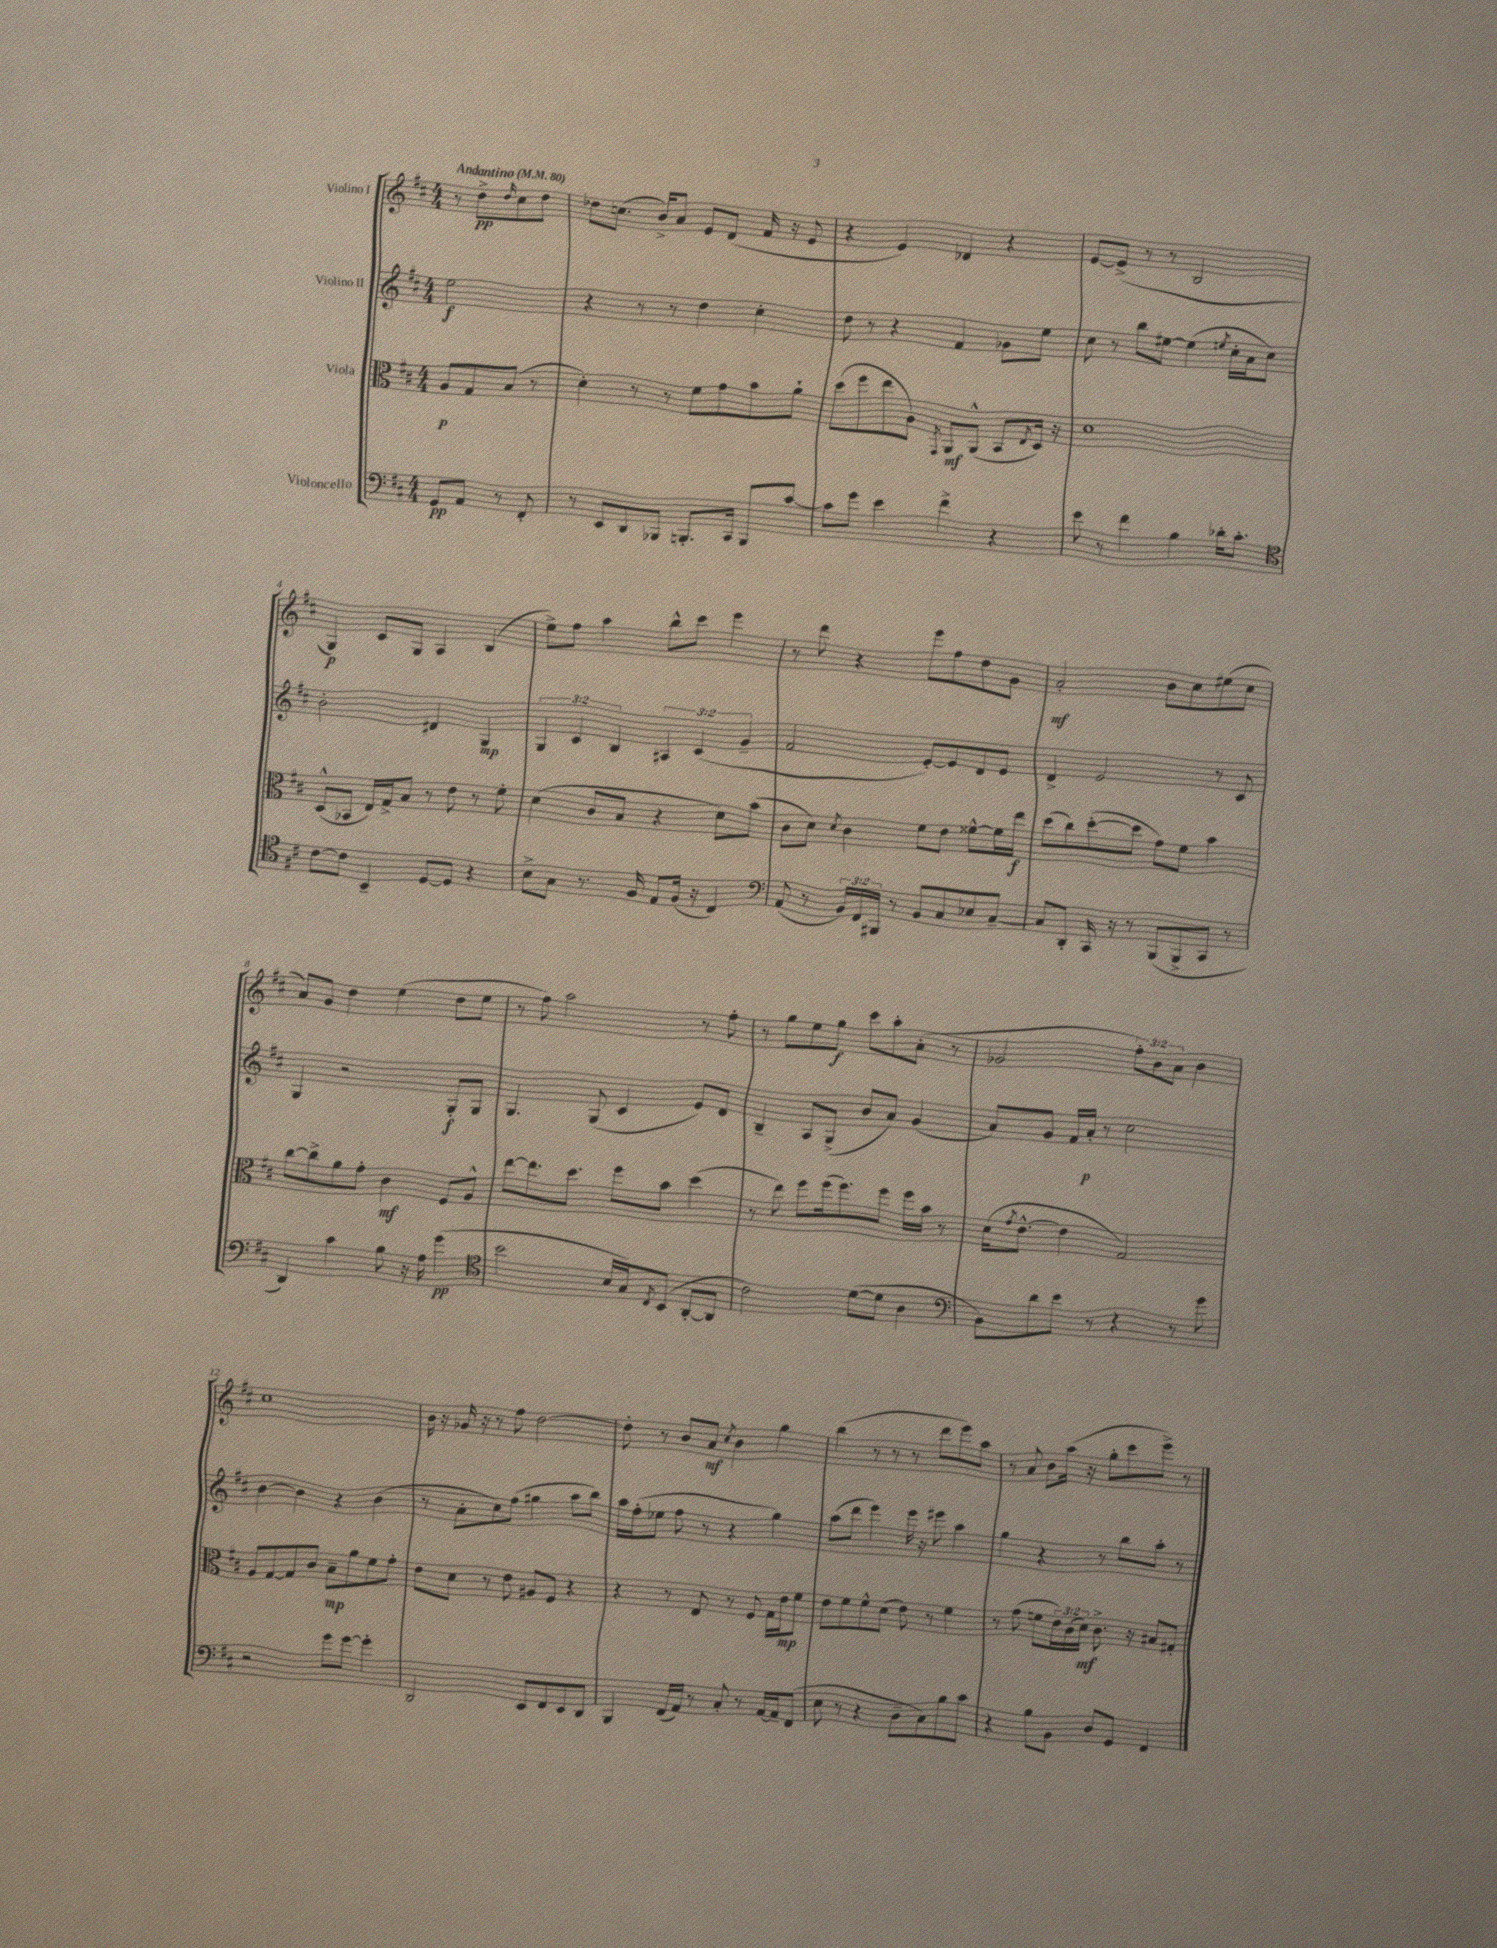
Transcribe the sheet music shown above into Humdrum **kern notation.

**kern	**kern	**kern	**kern
*staff4	*staff3	*staff2	*staff1
*clefF4	*clefC3	*clefG2	*clefG2
*k[f#c#]	*k[f#c#]	*k[f#c#]	*k[f#c#]
*M4/4	*M4/4	*M4/4	*M4/4
*MM80	*MM80	*MM80	*MM80
8GG	8A	2ee	8r
8AA	8G	.	8dd^
.	.	.	16qqdd
8r	(8B	.	8cc#
8FF#'	8r	.	8dd
=	=	=	=
8r	4d')	4r	8dd-
8EE	.	.	(8.cc
8DD	8r	8r	.
.	.	.	16b^)
8BBB-	8r	8r	8a
8.BBB'	8f#	4dd	8e
.	8g	.	(8d
16CC#	.	.	.
8BBB	8b	4cc#'	16f#
.	.	.	16r
[8c#	8a`	.	8e
=	=	=	=
8c#]	(8dd	8dd	4r
8g	8ff#	8r	.
4e	8ee	4r	4e)
.	8A)	.	.
.	8qGG	.	.
4f#^	8AA	4f#	4d-
.	(8AA^^	.	.
4r	8BB	8g-	4r
.	8qE	.	.
.	16D)	8ee	.
.	16r	.	.
=	=	=	=
8e	1d	8cc#	[8e
8r	.	8r	(8e^]
4f#	.	8bb	8r
.	.	[8ee#	8r
4B	.	(4ee#]	2B
.	.	8qee	.
16d-'	.	16cc#'	.
8.c#'	.	16a	.
.	.	8cc#)	.
=	=	=	=
*clefC4	*	*	*
[8c#	(8D^^	2b'	4G)
8c#]	8BB-	.	.
4BB~	16E)	.	8c#
.	16G^	.	.
.	8B	.	8G
[8D	8r	4d#	4A
8D]	8e	.	.
4r	8r	4G	(4B
.	8f#'	.	.
=	=	=	=
8B^	(4d	6G	8ee^)
8G	.	.	8ff#
.	.	6c#	.
8.r	8c#	.	4aa
.	.	6B	.
.	8B	.	.
16F#	.	.	.
8E	4r	6A#	8bb^^
(16F#	.	.	8ccc#
.	.	(6c#	.
16r	.	.	.
4C#)	8d)	.	4eee
.	.	6g~	.
.	(8b	.	.
=	=	=	=
*clefF4	*	*	*
(8AA	8c#	2f#	8r
8r	8d)	.	8ddd
.	8qd	.	.
24BB)	4c#	.	4r
24FF#	.	.	.
24BBB#	.	.	.
8r	.	.	.
8BB	8f#	[8e')	8eee
8C#	8e	8e]	8ff#
8E-	[8f##^^	8d	8dd
[8C#~	16f##]	8e	8g
.	16ee	.	.
=	=	=	=
8C#]	(8dd	4d^	2a'
8DD'	8cc#)	.	.
16CC#	([8dd'	2e	.
16r	.	.	.
8r	8dd]	.	.
(8BBB	8g)	.	8b
8BBB^	8f#	.	8cc#
8CC#	4b	8r	(8ee#
8r	.	8c#	8cc#
=	=	=	=
4DD)	[8cc#	4G	8a)
.	8cc#^]	.	8g
4c#	8a	2r	4dd
.	8g'	.	.
8B	4c#	.	(4ee
16r	.	.	.
16A	.	.	.
(4g	8F#	8G'	8dd
.	8A^^	8G	8ee
=	=	=	=
*clefC4	*	*	*
2b	[8ee	4.G	8r
.	8.ee]	.	8ff#)
.	.	.	2aa
.	8.dd	.	.
.	.	(8G	.
16B	8ff#	4c#	.
16G)	.	.	.
8qC#	.	.	.
(8BB	8b	.	.
[8AA'	(4dd	8e)	8r
8AA]	.	8d	8ff#'
=	=	=	=
2c#)	8r	4B~	8r
.	8ee)	.	8gg
.	8ff#	8A	8ee
.	(16ff#	(8G^	8gg
.	8.ff#)	.	.
([8d	.	8b	8ccc#
8d]	8ff#	8a)	8aa'
4A	16ff#	(4g	(8a'
.	16b	.	.
.	8r	.	8r
=	=	=	=
*clefF4	*	*	*
8BB)	(16d	8a)	2g-
.	8qg	.	.
.	[8.e^^	.	.
8d	.	8g	.
8e	4e]	16f#	.
.	.	16a'	.
8r	.	8r	.
4r	2G)	2cc#	12ff#')
.	.	.	12b
.	.	.	12a
8r	.	.	4b
8g	.	.	.
=	=	=	=
2r	8A	[4b	1cc#
.	[8G	.	.
.	8G]	4b]	.
.	8c#	.	.
8g	8B~	4r	.
[8g	8a	.	.
4g']	8f#	(4b	.
.	8g'	.	.
=	=	=	=
2DD	8e	8r	16b
.	.	.	16r
.	8d	8a'	16g-
.	.	.	16r
.	8r	8cc#)	8r
.	8e	(8ff#	8ff#
8EE	8A#	4gg#	[2dd
8FF#	8F#	.	.
8EE	4r	8aa	.
8DD	.	8bb)	.
=	=	=	=
4BBB	4r	16aa	8dd']
.	.	(16ff#'	.
.	.	8ee-	8r
(16FF#	8r	8ff#	8b
16AA)	.	.	.
8r	8E	8r	8a
.	.	.	8qcc#
8C#'	8r	4r	4b
8r	8F#	.	.
[16AA	16G	4gg)	4gg
16AA~]	16e	.	.
(8FF#	8f#	.	.
=	=	=	=
8E	8e	(8aa	(4bb
8r	8f#	8ddd	.
4r	8f#^^	4eee)	8r
.	(8d	.	8r
8D~	8e)	16eee	8r
.	.	16r	.
8C#)	8r	8eee#	8ddd
8B	4f#	4aa	8eee)
8c#	.	.	8aa
=	=	=	=
4r	8r	4gg	8r
.	(8g	.	8a
8B	8f	4r	8b
8BB	24e)	.	(16aa
.	(24c#	.	.
.	.	.	16r
.	24d)	.	.
8D	8.c#^	8r	8gg'
8GG	.	8bb	8ccc#
.	16r	.	.
4FF#	8B#	8aa'	8eee^)
.	8G#'	8r	8r
==	==	==	==
*-	*-	*-	*-
